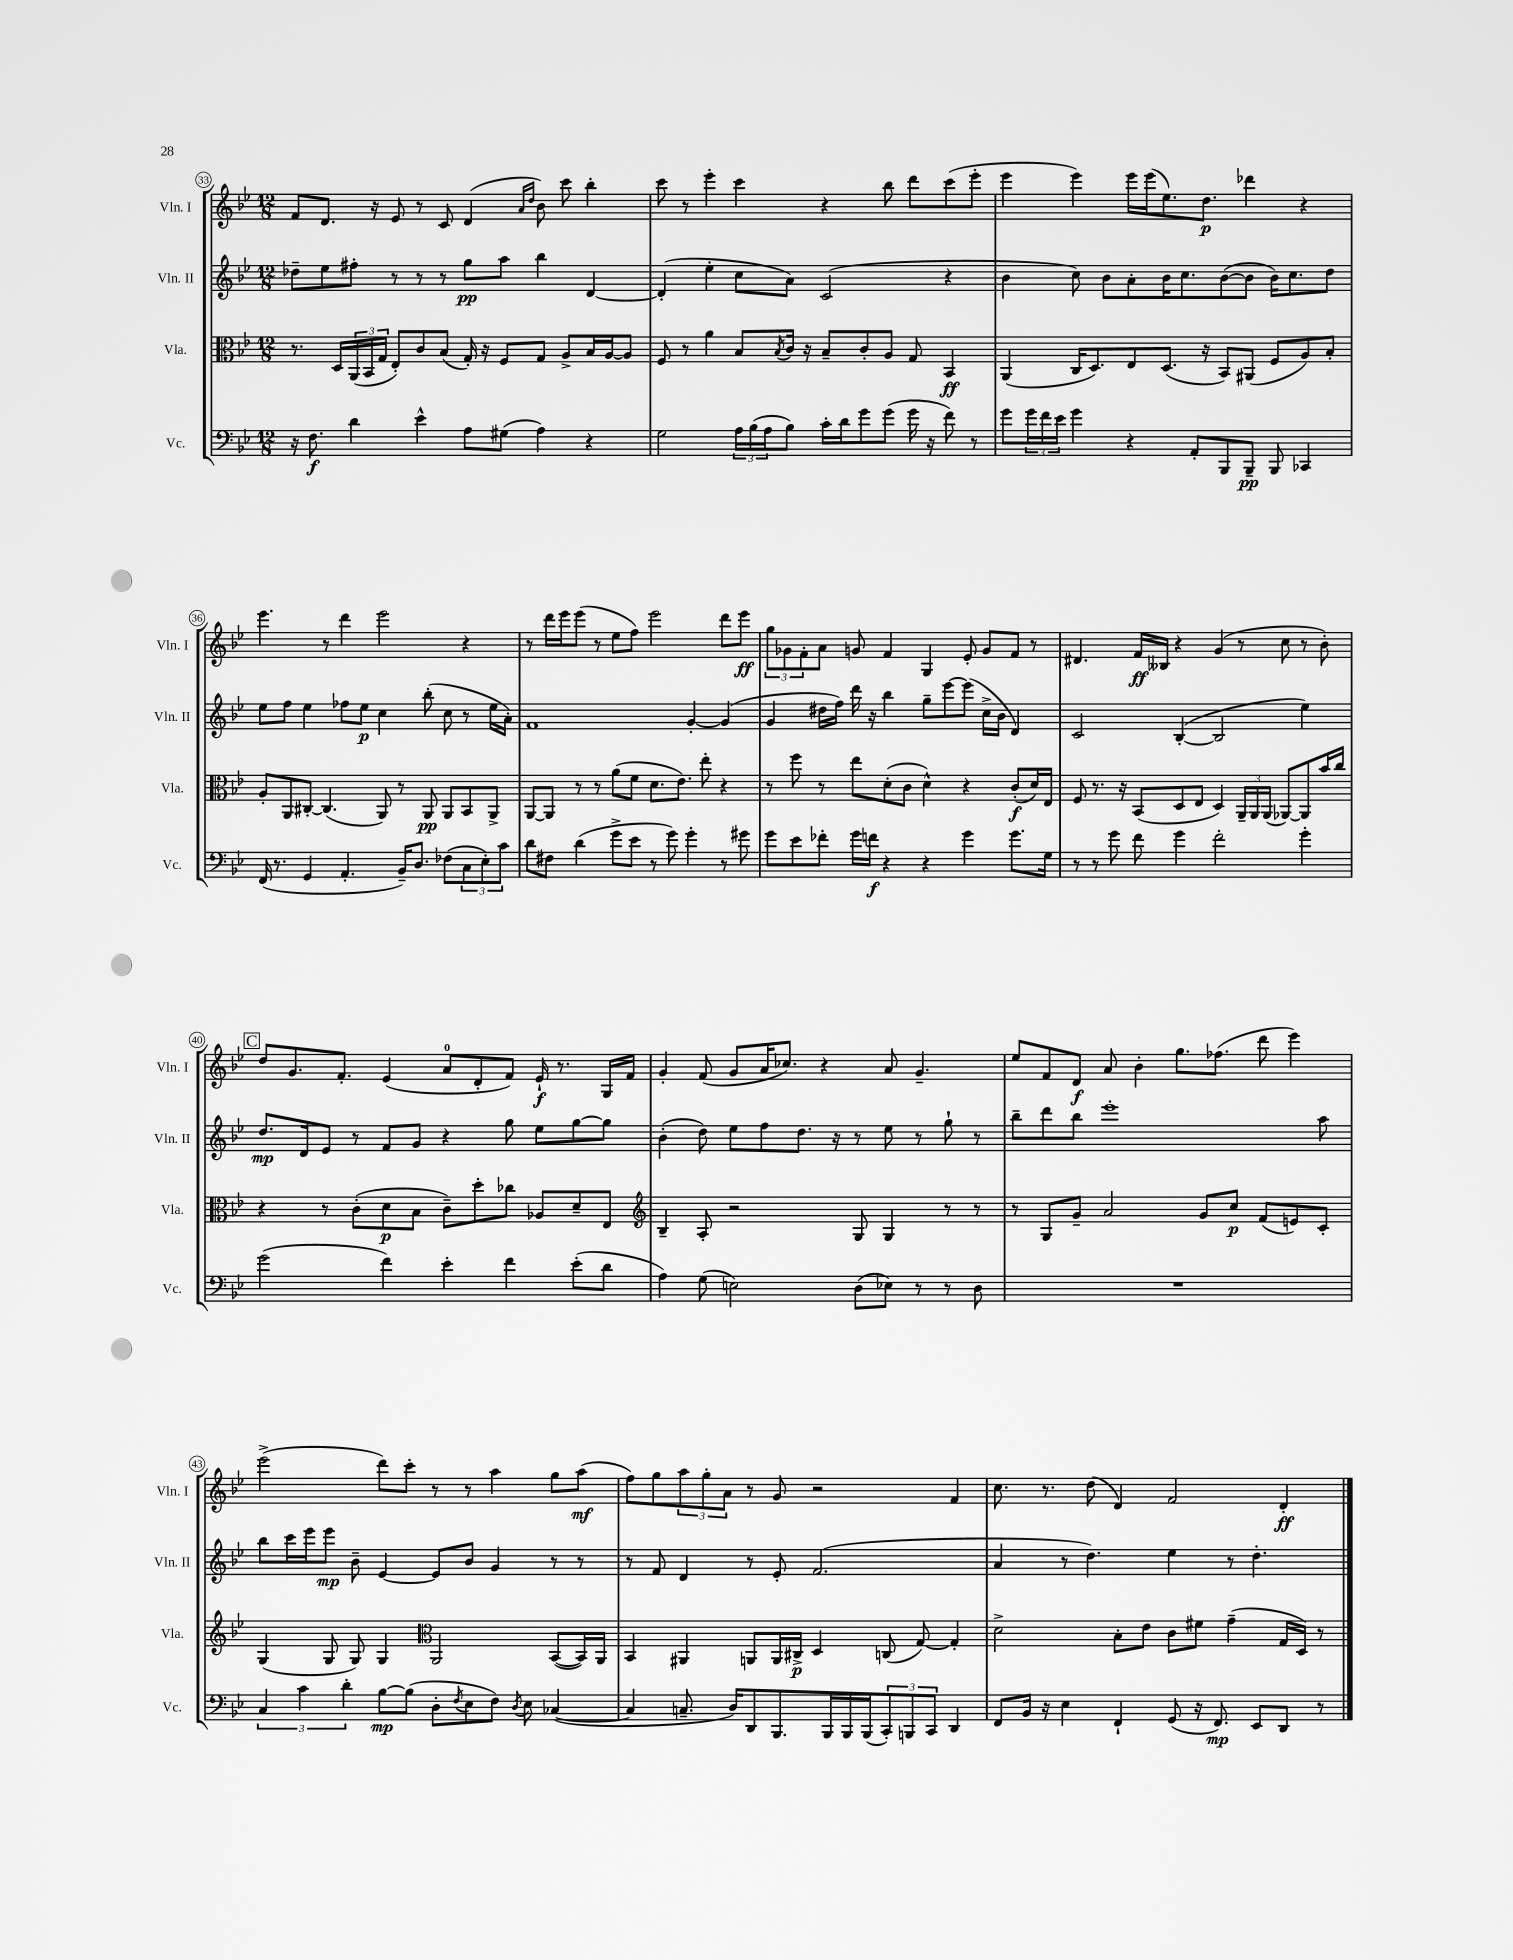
<<
\new StaffGroup <<
\new Staff = "s0" \with { instrumentName = "Vln. I" shortInstrumentName = "Vln. I" } {
    \clef treble \key bes \major \numericTimeSignature \time 12/8
    f'8 d'8. r16 ees'8 r8 c'8 d'4( \grace { a'16 d''16 } bes'8) c'''8 bes''4-. |
    c'''8 r8 ees'''4-. c'''4 r4 bes''8 d'''8 c'''8( ees'''8-. |
    ees'''4 ees'''4) ees'''16 ees'''16( ees''8.) d''8.\p des'''4 r4 |
    ees'''4. r8 d'''4 ees'''2 r4 |
    r8 d'''16 ees'''16 ees'''8( r8 ees''8 f''8) ees'''2 d'''8 ees'''8\ff |
    \tuplet 3/2 { g''8 ges'8 f'8-. } a'8 g'8 f'4 g4 ees'8-. g'8 f'8 r8 |
    dis'4. f'16\ff beses16 r4 g'4( r8 c''8 r8 bes'8-.) |
    \mark \markup { \box "C" } d''8 g'8. f'8.-. ees'4( a'8-0 d'8-. f'8) ees'16-!\f r8. g16 f'16 |
    g'4-. f'8( g'8 a'16 ces''8.) r4 a'8 g'4.-- |
    ees''8 f'8 d'8\f a'8 bes'4-. g''8. fes''8.( d'''8 ees'''4) |
    ees'''2->( d'''8) c'''8-. r8 r8 a''4 g''8 a''8\mf( |
    f''8) g''8 \tuplet 3/2 { a''8 g''8-. a'8 } r8 g'8 r2 f'4 |
    c''8. r8. d''8( d'4) f'2 d'4-.\ff \bar "|." |
}
\new Staff = "s1" \with { instrumentName = "Vln. II" shortInstrumentName = "Vln. II" } {
    \clef treble \key bes \major \numericTimeSignature \time 12/8
    des''8-- ees''8 fis''8-. r8 r8 r8 g''8\pp a''8 bes''4 d'4~ |
    d'4-.( ees''4-. c''8 a'8) c'2( r4 |
    bes'4 c''8) bes'8 a'8-. bes'16 c''8. bes'8~( bes'8 bes'16) c''8. d''8 |
    ees''8 f''8 ees''4 fes''8 ees''8\p c''4 bes''8-.( c''8 r8 ees''16 a'16-.) |
    f'1 g'4~-. g'4( |
    g'4 dis''16 f''16) d'''16 r16 bes''4 g''8-- ees'''8~ ees'''8( c''16-> bes'16 d'4) |
    c'2 bes4~-.( bes2 ees''4) |
    \mark \markup { \box "C" } d''8.\mp d'16 ees'8 r8 f'8 g'8 r4 g''8 ees''8 g''8~ g''8 |
    bes'4-.( d''8) ees''8 f''8 d''8. r16 r8 ees''8 r8 g''8-! r8 |
    bes''8-- d'''8 bes''8 ees'''1-. a''8 |
    bes''8 c'''16 ees'''16 ees'''8\mp bes'8-- ees'4~ ees'8 bes'8 g'4 r8 r8 |
    r8 f'8 d'4 r8 ees'8-. f'2.( |
    a'4 r8 d''4.) ees''4 r8 d''4.-. \bar "|." |
}
\new Staff = "s2" \with { instrumentName = "Vla." shortInstrumentName = "Vla." } {
    \clef alto \key bes \major \numericTimeSignature \time 12/8
    r8. d16 \tuplet 3/2 { a,16( bes,16 g16 } ees8-.) c'8 bes8( g16-.) r16 f8 g8 a8-> bes16 a16~ a8 |
    f8 r8 a'4 bes8 \acciaccatura { bes8 } c'16 r16 bes8-- c'8-. a8 g8 bes,4\ff |
    a,4( c16 d8.) ees8 d8.( r16 bes,8) ais,8( f8 a8) bes8-. |
    a8-. a,8 cis8~-. cis4.( a,8) r8 a,8\pp a,8 bes,8 a,8-> |
    a,8~ a,8 r8 r8 a'8( f'8 d'8. ees'8.) ees''8-. r4 |
    r8 f''8 r8 ees''8 d'8-.( c'8 d'4-^) r4 c'8-.\f( d'16) ees16 |
    f8 r8. r16 bes,8( d8 ees8 d4) \tuplet 3/2 { a,16-- a,16 a,16( } aes,8~) aes,8 bes'16 c''16 |
    \mark \markup { \box "C" } r4 r8 c'8-.( d'8\p bes8 c'8--) d''8-. ces''8 aes8 d'8-- ees8 |
    \clef treble bes4-- a8-. r2 g8 g4 r8 r8 |
    r8 g8 g'8-- a'2 g'8 c''8\p f'8( e'8) c'8-. |
    g4( g8 g8) g4 \clef alto a,2 bes,8~( bes,16) a,16 |
    bes,4 ais,4 a,8 a,16 cis16->\p d4 c8( g8~) g4-. |
    d'2-> bes8-. ees'8 c'8 fis'8 g'4--( g16 d16) r8 \bar "|." |
}
\new Staff = "s3" \with { instrumentName = "Vc." shortInstrumentName = "Vc." } {
    \clef bass \key bes \major \numericTimeSignature \time 12/8
    r16 f8.\f d'4 ees'4-^ a8 gis8( a4) r4 |
    g2 \tuplet 3/2 { a16 bes16( a16 } bes8) c'16-. d'16 g'8 g'8( g'16 r16 f'8) r8 |
    g'8 \tuplet 3/2 { g'16 f'16 ees'16 } g'4 r4 a,8-. bes,,8 bes,,8--\pp bes,,8 ces,4 |
    f,16( r8. g,4 a,4.-. bes,16--) d8. fes8( \tuplet 3/2 { c8 ees8-.) c'8 } |
    d'8 fis8 d'4( g'8-> ees'8 r8 g'8) g'4-. r8 gis'8 |
    g'8 ees'8 fes'8-. g'16 f'16\f r4 r4 g'4 g'8. g16 |
    r8 r8 g'8 f'8 g'4 f'2-. g'4-. |
    \mark \markup { \box "C" } g'2( f'4) ees'4-. f'4 ees'8-.( d'8 |
    a4) g8( e2) d8( ees8) r8 r8 d8 |
    R1. |
    \tuplet 3/2 { c4 c'4 d'4-. } bes8~\mp bes8( d8-. \acciaccatura { f8 } ees8 f8) \acciaccatura { d8 } ees8 ces4~( |
    ces4 c8.-- d16) d,8 bes,,8. bes,,16 bes,,16 bes,,16( \tuplet 3/2 { c,8-.) b,,8 c,8 } d,4 |
    f,8 bes,16 r16 ees4 f,4-! g,8( r16 f,8.\mp) ees,8 d,8 r8 \bar "|." |
}
>>
>>
\layout { \context { \Score currentBarNumber = #33 \override BarNumber.stencil = #(make-stencil-circler 0.1 0.3 ly:text-interface::print) } }
